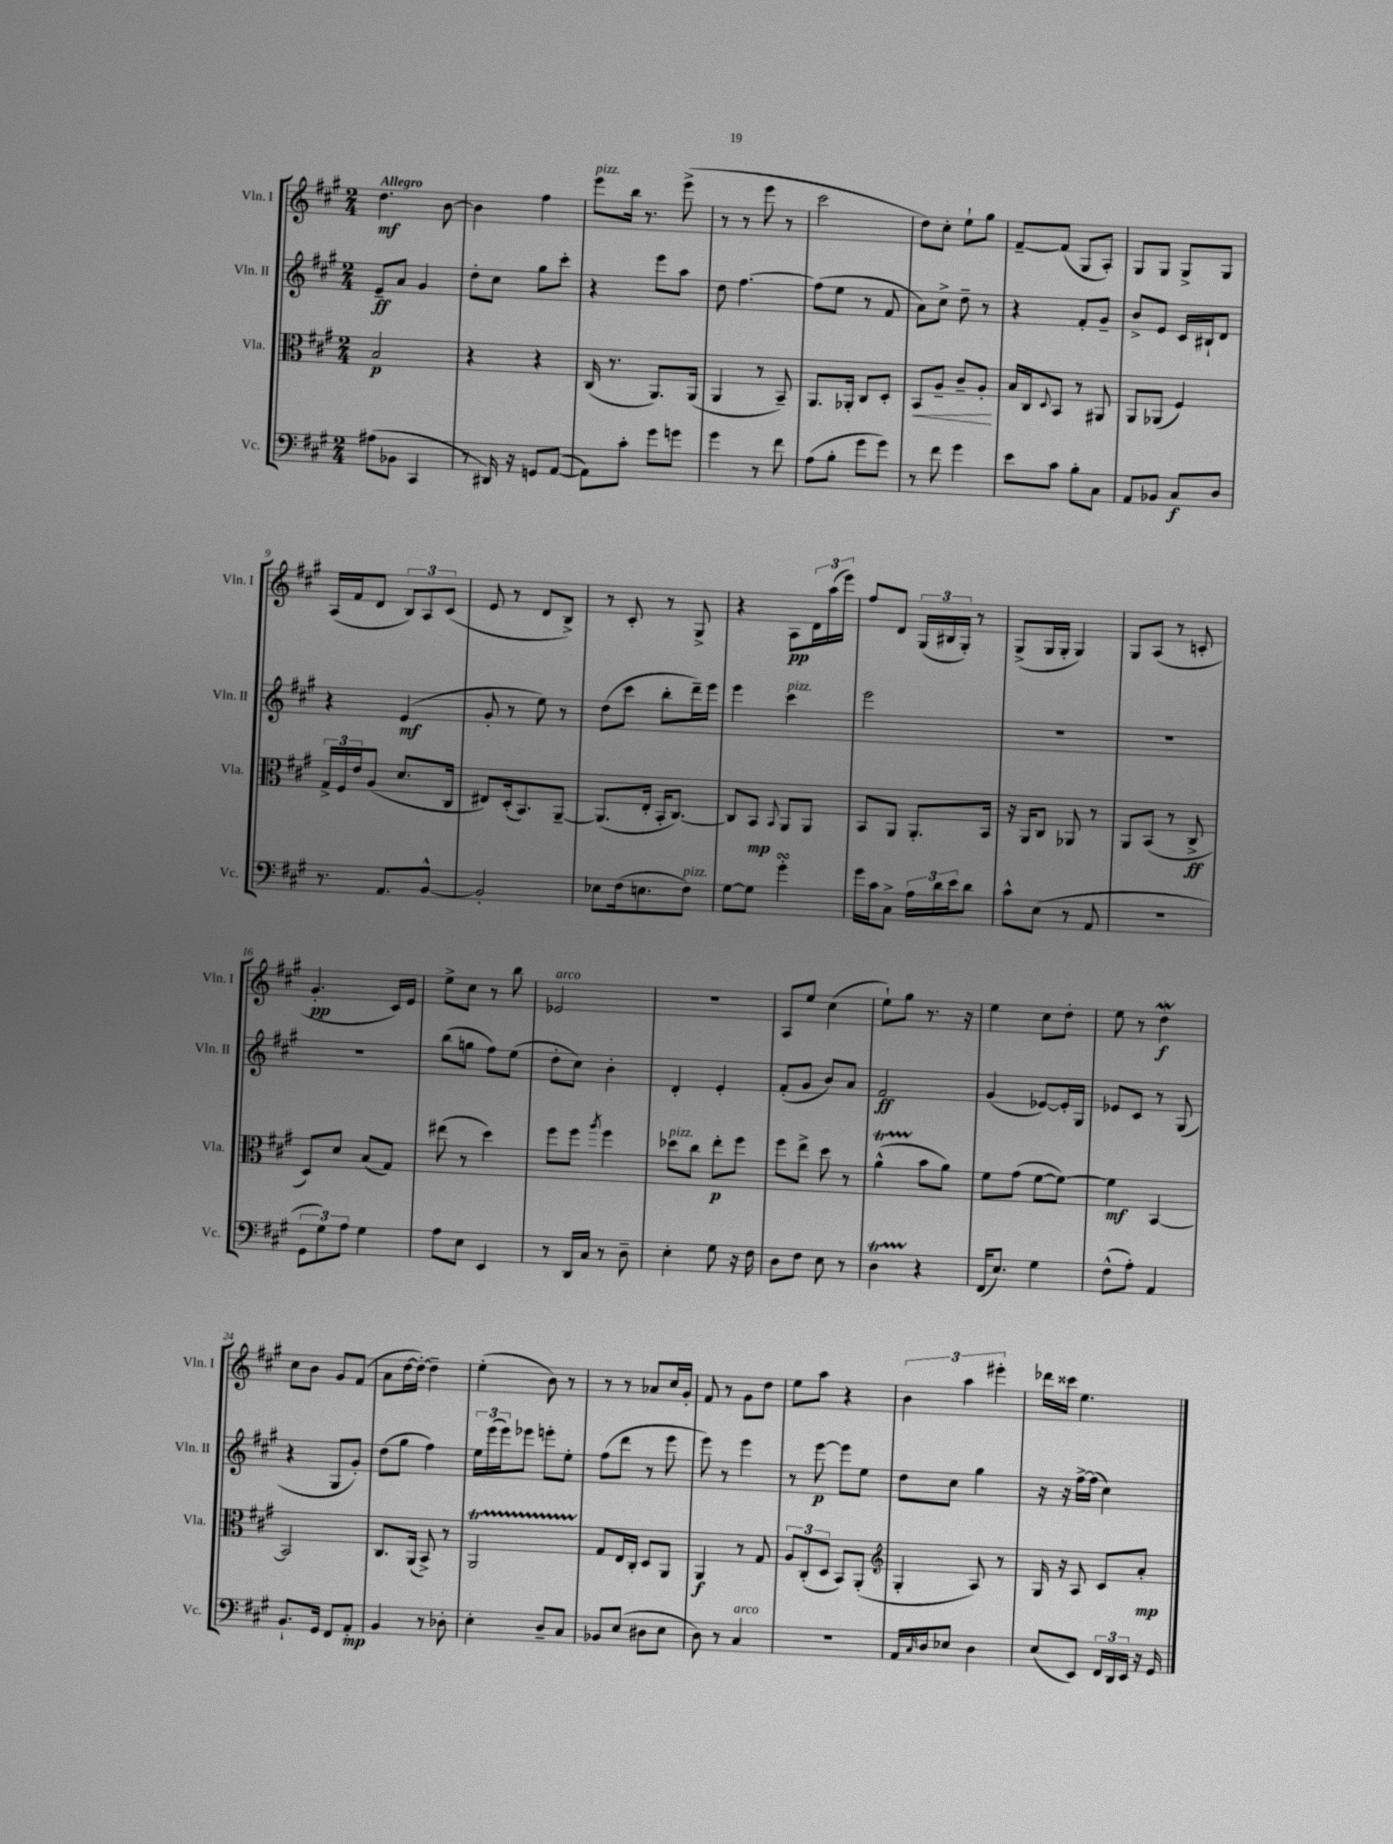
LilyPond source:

<<
\new StaffGroup <<
\new Staff = "s0" \with { instrumentName = "Vln. I" shortInstrumentName = "Vln. I" } {
    \clef treble \key a \major \numericTimeSignature \time 2/4 \tempo "Allegro"
    d''4.\mf b'8~ |
    b'4 fis''4 |
    e'''8^\markup { \italic "pizz." } b''16 r8. e'''8->( |
    r8 r8 e'''8 r8 |
    cis'''2 |
    d''8) cis''8-. e''8-! gis''8 |
    fis'8~-- fis'8( gis8 a8-.) |
    gis8 gis8 gis8-> gis8 |
    a16( fis'16 d'8 \tuplet 3/2 { b8) a8 cis'8( } |
    e'8 r8 d'8 b8->) |
    r8 cis'8-. r8 gis8-> |
    r4 a8\pp \tuplet 3/2 { d'16 a''16( e'''16) } |
    fis''8 d'8 \tuplet 3/2 { gis16( bis16 gis16-.) } r8 |
    gis8->( gis16 gis16-. gis4) |
    gis8 a8( r8 c'8-. |
    gis'4.-.\pp cis'16) e'16 |
    e''8-> cis''8 r8 b''8 |
    ees'2^\markup { \italic "arco" } |
    R2 |
    a8 e''8 cis''4( |
    e''8-!) gis''8 r8. r16 |
    e''4 cis''8 d''8-. |
    e''8 r8 d''4\mordent\f |
    cis''8 b'8 gis'8 fis'8( |
    a'8 d''16~ d''16~-.) d''4-- |
    e''4-.( b'8) r8 |
    r8 r8 aes'8 cis''16 gis'16-. |
    fis'8 r8 gis'8 d''8 |
    e''8 a''8 r4 |
    \tuplet 3/2 { b'4 a''4 eis'''4-. } |
    des'''16 cisis'''16 e''4. \bar "|." |
}
\new Staff = "s1" \with { instrumentName = "Vln. II" shortInstrumentName = "Vln. II" } {
    \clef treble \key a \major \numericTimeSignature \time 2/4
    e'8--\ff a'8 gis'4 |
    d''8-. cis''8 gis''8 cis'''8-. |
    r4 e'''8 a''8 |
    d''8 fis''4.~ |
    fis''8( e''8 r8 fis'8 |
    a'8) cis''8-> d''8-- r8 |
    r4 fis'8-. gis'8-- |
    b'8-> e'8 cis'16 bis16-! d'8 |
    r4 e'4\mf( |
    gis'8-. r8 e''8) r8 |
    d''8( cis'''8 b''8-. d'''16--) e'''16 |
    e'''4 cis'''4^\markup { \italic "pizz." } |
    e'''2 |
    R2 |
    R2 |
    R2 |
    b''8( g''8 fis''8) e''8( |
    d''8-. cis''8) b'4-. |
    d'4-. e'4-. |
    fis'8-.( gis'8 b'8) a'8 |
    fis'2\ff |
    gis'4( ees'8~) ees'16-. gis16 |
    ees'8 cis'8 r8 gis8( |
    r4 gis8 gis'8-.) |
    d''8( gis''8 fis''4) |
    \tuplet 3/2 { e''16 e'''16( e'''16) } ees'''8 e'''8-. e''8-. |
    fis''8( d'''8 r8 e'''8 |
    e'''8) r8 e'''4 |
    r8 e'''8~\p e'''8 e''8 |
    d''8 cis''8 gis''4 |
    r16 r16 fis''16~-> fis''16( cis''4) \bar "|." |
}
\new Staff = "s2" \with { instrumentName = "Vla." shortInstrumentName = "Vla." } {
    \clef alto \key a \major \numericTimeSignature \time 2/4
    b2\p |
    r4 r4 |
    cis16( r8. a,8.) a,16( |
    a,4 r8 b,8--) |
    a,8. aes,16-. cis8 d8-. |
    b,8\< a8-- cis'8-- a8-.\! |
    b16 cis16 \appoggiatura { d8 } b,8 r8 ais,8 |
    a,8 aes,8( fis4) |
    \tuplet 3/2 { gis16-> fis16 e'16 } a8( d'8. cis16 |
    eis8) d16-.( b,8.) a,8~-- |
    a,8.( e16-. b,16-. cis8.~) |
    cis8 b,8\mp \appoggiatura { b,8 } a,8 a,8 |
    b,8 a,8 a,8.-. b,16 |
    r16 a,16 cis8 aes,8 r8 |
    a,8 b,8( r8 cis8->\ff |
    d8) d'8 b8( gis8) |
    eis''8( r8 d''4) |
    fis''8 fis''8 \acciaccatura { a''8 } fis''4 |
    des''8^\markup { \italic "pizz." } cis''8 e''8-.\p fis''8 |
    fis''8 e''8-> d''8 r8 |
    a'4-^\startTrillSpan( b'8\stopTrillSpan a'8) |
    fis'8 gis'8( fis'8~ fis'8~) |
    fis'4\mf b,4~ |
    b,2 |
    cis8. a,16( b,8->) r8 |
    a,2\startTrillSpan |
    gis8\stopTrillSpan e16 cis16-. d8 a,8 |
    a,4\f r8 gis8 |
    \tuplet 3/2 { a8 cis8-.( d8 } b,8) a,8-.( |
    \clef treble gis4-. a8) r8 |
    gis16 r16 a8 cis'8 a'8-.\mp \bar "|." |
}
\new Staff = "s3" \with { instrumentName = "Vc." shortInstrumentName = "Vc." } {
    \clef bass \key a \major \numericTimeSignature \time 2/4
    ais8( bes,8 cis,4 |
    r8 dis,16) r16 g,8 a,8~( |
    a,8) cis'8-. gis'8 g'8 |
    gis'4 r8 fis'8 |
    a8( b8-. gis'8 gis'8) |
    r8 fis'8 gis'4 |
    e'8 cis'8 b8-. cis8 |
    a,8 bes,8 cis8\f d8 |
    r8. a,8. b,8~-^ |
    b,2-. |
    ees8 fis16( e8. fis8^\markup { \italic "pizz." }) |
    gis8~ gis8 gis'4-.\turn |
    gis'16 cis'16 cis8-> \tuplet 3/2 { a16 d'16 e'16 } d'8 |
    cis'8-^ e8( r8 a,8 |
    R2 |
    \tuplet 3/2 { gis,8 gis8) a8 } gis4 |
    a8 e8 e,4 |
    r8 d,16 cis16 r8 d8-- |
    e4-. gis8 r16 fis16 |
    d8 fis8 e8 r8 |
    d4\startTrillSpan r4\stopTrillSpan |
    fis,16( e8.) gis4 |
    fis8-^( a8-.) a,4 |
    b,8.-! gis,16 fis,8 a,8-.\mp |
    b,4 r8 des8-. |
    e4-. d8-- cis8 |
    bes,8 e8( dis8 e8 |
    d8) r8 cis4^\markup { \italic "arco" } |
    r2 |
    a,16 \grace { cis16 } d16 ees8 d4 |
    e8( e,8) \tuplet 3/2 { fis,16 d,16 e,16 } r16 gis,16 \bar "|." |
}
>>
>>
